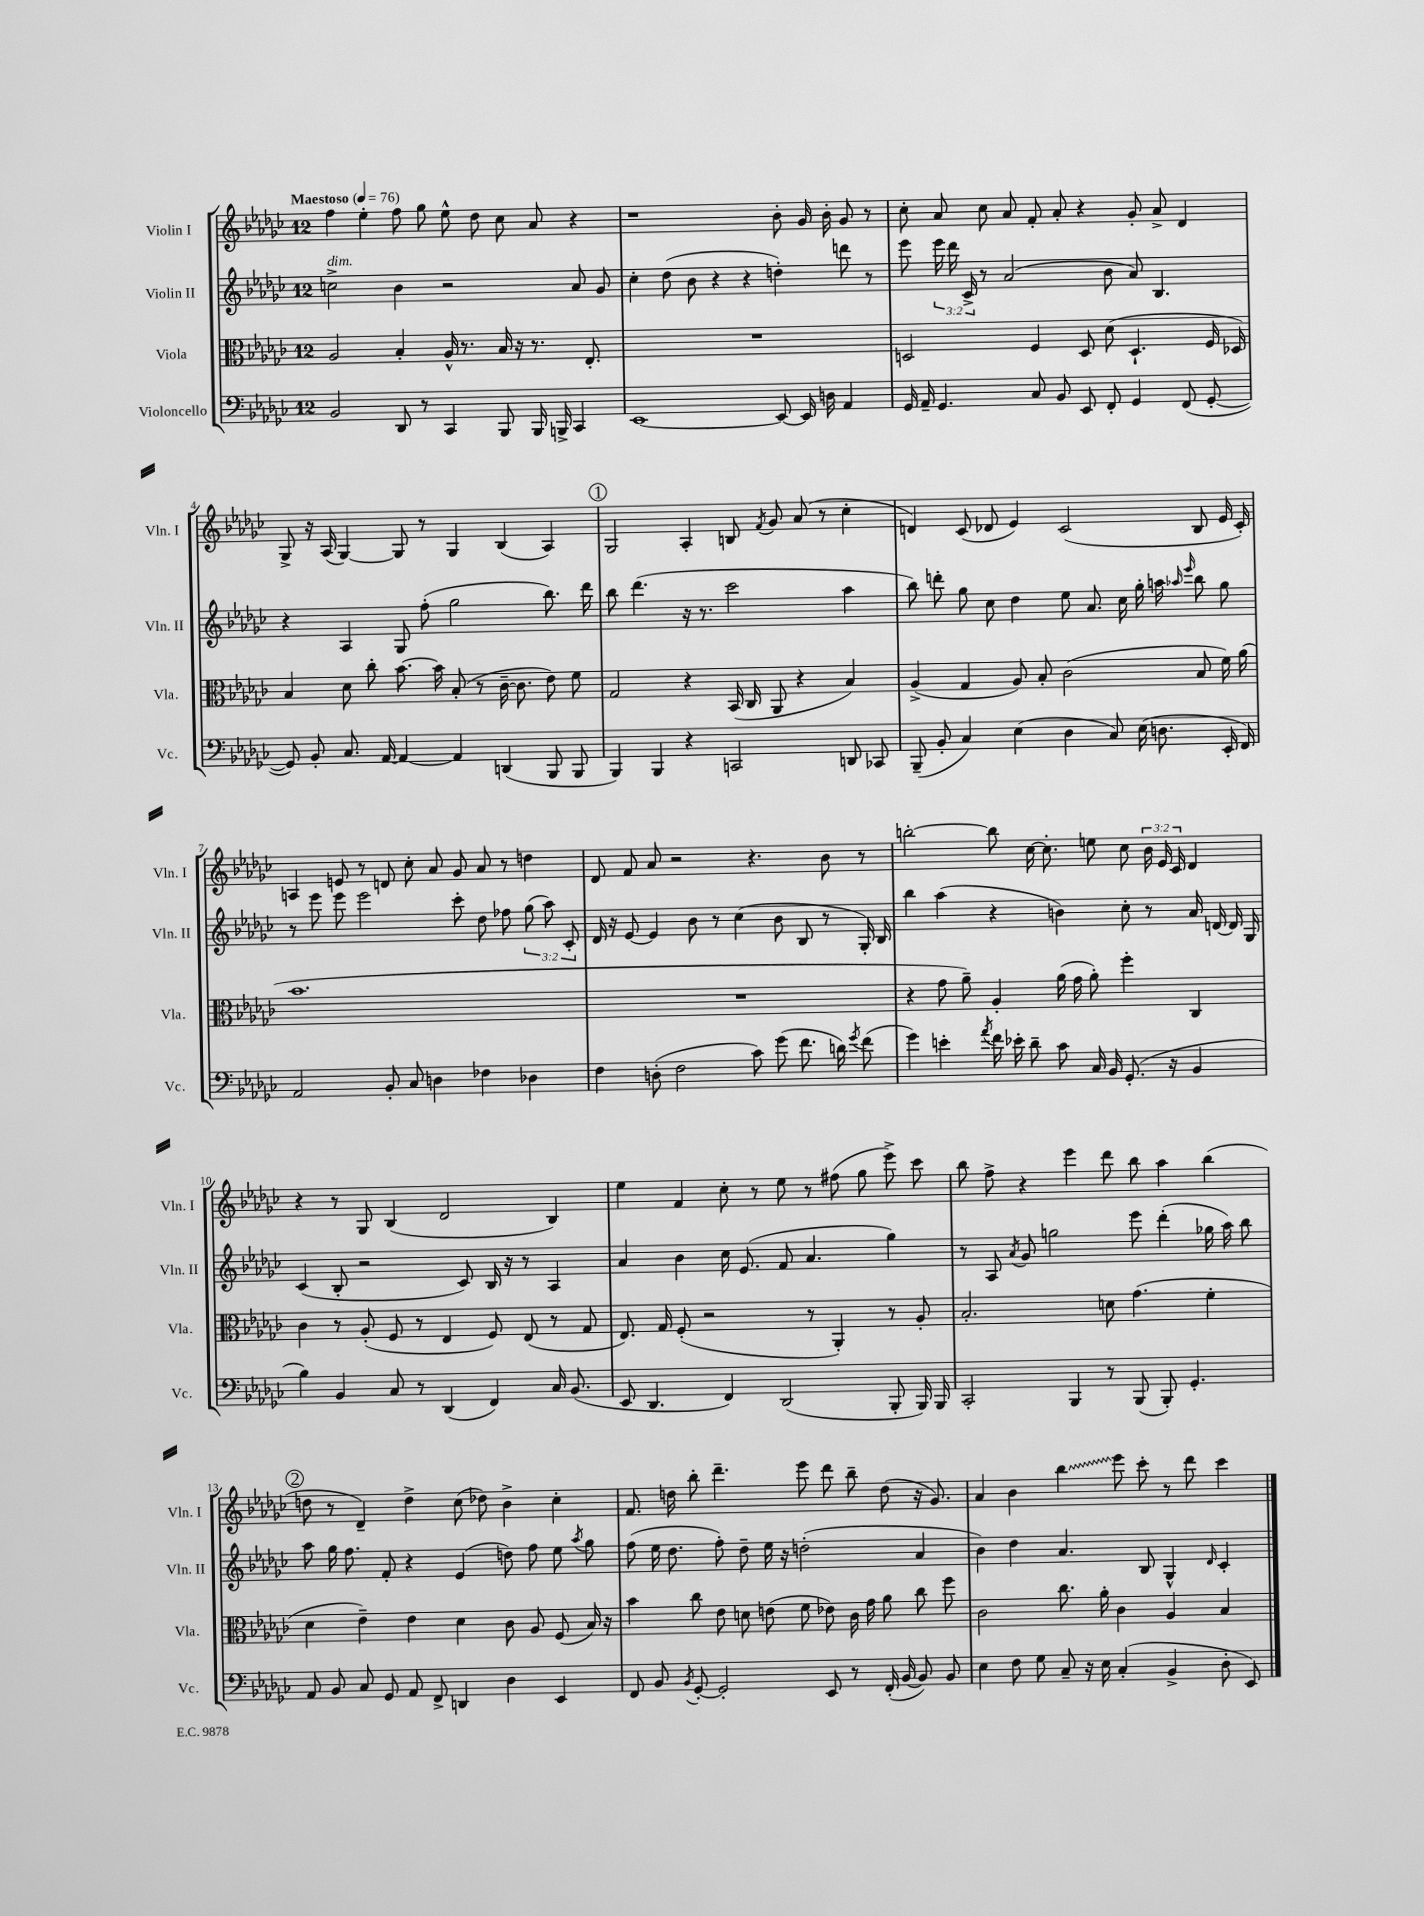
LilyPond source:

<<
\new StaffGroup <<
\new Staff = "s0" \with { instrumentName = "Violin I" shortInstrumentName = "Vln. I" } {
    \clef treble \key ges \major \once \override Staff.TimeSignature.style = #'single-digit \time 12/8 \override Staff.TupletNumber.text = #tuplet-number::calc-fraction-text \tempo "Maestoso" 4 = 76
    \autoBeamOff f''4 ees''4-. f''8 ges''8 ees''8-^ des''8 ces''8 aes'8 r4 |
    r1 bes'8-. ges'16 bes'16-. ges'8 r8 |
    ces''8-. aes'8 ces''8 aes'8 f'8-. aes'8-. r4 ges'8-. aes'8-> des'4 |
    ges8-> r16 aes16( ges4~) ges8 r8 ges4 bes4( aes4) |
    \mark \markup { \circle "1" } ges2 aes4-. b8 \acciaccatura { f'8 } ges'8 aes'8( r8 ces''4-. |
    d'4) ces'8( des'8 ees'4) ces'2( bes8 ees'16 ces'16-.) |
    a4 e'8 r8 d'8 ces''8-. aes'8 ges'8 aes'8 r8 d''4 |
    des'8 f'8 aes'8 r2 r4. bes'8 r8 |
    b''2~-. b''8 ces''16~ ces''8.-. e''8 ces''8 \tuplet 3/2 { bes'16 ees'16 ces'16 } des'4 |
    r4 r8 ges8 bes4( des'2 bes4) |
    ees''4 f'4 ces''8-. r8 ees''8 r8 fis''8( ges''8 ees'''8->) ces'''8 |
    bes''8 f''8-> r4 ees'''4 des'''8 bes''8 aes''4 bes''4( |
    \mark \markup { \circle "2" } d''8 r8 des'4--) d''4-> ces''8( des''8) bes'4-> ces''4-. |
    f'8. d''16 bes''8-. des'''4.-- ees'''8 des'''8 bes''8-- d''8( r16 ges'8.) |
    aes'4 bes'4 \once \override Glissando.style = #'zigzag bes''4\glissando ees'''8 ces'''8-. r8 des'''8 ces'''4 \bar "|." |
}
\new Staff = "s1" \with { instrumentName = "Violin II" shortInstrumentName = "Vln. II" } {
    \clef treble \key ges \major \once \override Staff.TimeSignature.style = #'single-digit \time 12/8 \override Staff.TupletNumber.text = #tuplet-number::calc-fraction-text
    \autoBeamOff c''2->^\markup { \italic "dim." } bes'4 r2 aes'8 ges'8 |
    ces''4-. des''8( bes'8 r4 r4 d''4-.) d'''8 r8 |
    ees'''8 \tuplet 3/2 { ees'''16 des'''16 ces'16-> } r8 aes'2( bes'8 aes'8) bes4. |
    r4 aes4 ges8 f''8-.( ges''2 bes''8.) des'''16 |
    \mark \markup { \circle "1" } bes''8 des'''4.( r16 r8. ces'''2 aes''4 |
    bes''8) d'''8-. ges''8 ces''8 des''4 ees''8 aes'8. ces''16 ges''16-. a''16 \grace { aes''16 ees'''16 } bes''8 ges''8 |
    r8 ees'''8 ees'''8 ees'''2 ces'''8-. des''8 fes''8 \tuplet 3/2 { ges''8( aes''8) ces'8-. } |
    des'16 r16 ees'8~ ees'4 bes'8 r8 ces''4( bes'8 bes8 r8 ges16-.) bes16 |
    bes''4 aes''4( r4 b'4) ces''8-. r8 aes'16 d'16~ d'16 ges16 |
    ces'4( bes8-. r2 ces'8) bes16 r16 r8 aes4 |
    aes'4 bes'4 ces''16 ees'8.( f'8 aes'4. ges''4) |
    r8 aes8 \acciaccatura { aes'8 } ges'8 g''2 ees'''8 des'''4-.( ges''16 aes''16) bes''8 |
    \mark \markup { \circle "2" } aes''8 ges''16 f''8. f'8-. r4 ees'4( d''8) f''8 ees''8 \acciaccatura { aes''8 } ges''8 |
    f''8( ees''16 des''8. f''8-.) des''8-- ees''16 r16 d''2-.( aes'4 |
    bes'4) des''4 aes'4. bes8 ges4-^ \grace { des'16 } ces'4-. \bar "|." |
}
\new Staff = "s2" \with { instrumentName = "Viola" shortInstrumentName = "Vla." } {
    \clef alto \key ges \major \once \override Staff.TimeSignature.style = #'single-digit \time 12/8
    \autoBeamOff aes2 bes4-. aes16-^ r8. bes16 r16 r8. ees8.-. |
    R1. |
    d2 f4 d8 des'8( d4.-! f16 des16) |
    bes4 des'8 ces''8-. bes'8.~ bes'16 bes8-.( r8 ces'16~-- ces'8. ees'8) f'8 |
    \mark \markup { \circle "1" } ges2 r4 bes,16( ces16 aes,8 r4 bes4) |
    aes4->( ges4 aes8) bes8-. ces'2( bes8 f'16) aes'16( |
    bes'1. |
    R1. |
    r4 ges'8 aes'8--) aes4-. aes'16( ges'16 aes'8-.) f''4-. ces4 |
    ces'4 r8 aes8-.( f8 r8 ees4 f8) ees8( r8 ges8 |
    ees8.) ges16 f8-.( r2 r8 aes,4-.) r8 aes8-. |
    bes2.-. d'8 ges'4.( f'4-. |
    \mark \markup { \circle "2" } des'4 ees'4--) ees'4 des'4 ces'8 aes8 f8( bes16) r16 |
    bes'4 ces''8 ees'8 d'8 e'8( f'8 ees'8) ces'16 ges'16 aes'8 ces''8 f''8 |
    ces'2 ces''8. aes'16-. ces'4 aes4 bes4 \bar "|." |
}
\new Staff = "s3" \with { instrumentName = "Violoncello" shortInstrumentName = "Vc." } {
    \clef bass \key ges \major \once \override Staff.TimeSignature.style = #'single-digit \time 12/8
    \autoBeamOff bes,2 des,8 r8 ces,4 bes,,8 bes,,16 b,,16-> ces,4 |
    ees,1~ ees,8~ ees,16 d16 aes,4 |
    ges,16 aes,16-- ges,4. ces8 bes,8 ees,8 f,8-. ges,4 f,8( ges,8~-. |
    ges,8) bes,8-. ces8. aes,16~ aes,4~ aes,4 d,4( bes,,8 bes,,8 |
    \mark \markup { \circle "1" } bes,,4) bes,,4 r4 c,2 d,8 ces,8 |
    bes,,8--( bes,8-. ces4) ees4( des4 ces8) ees16( d8. ees,16-. f,16) |
    aes,2 bes,8-. ces8 d4 fes4 des4 |
    f4 d8-.( f2 ces'8) ges'8( f'8. d'16) \acciaccatura { ges'8 } f'8( |
    ges'4) e'4-. \acciaccatura { aes'8 } f'16 ees'16-. des'8-- ces'8 ces16 bes,16 ges,8.-.( r16 bes,4 |
    bes4) bes,4 ces8 r8 des,4( f,4) ces16 bes,8.( |
    ees,8 des,4. f,4) des,2( bes,,8-. bes,,16) bes,,16 |
    ces,2-. bes,,4 r8 bes,,8( bes,,8-.) ges,4.-. |
    \mark \markup { \circle "2" } aes,8 bes,8 ces8 ges,8 aes,8 f,8-> d,4 des4 ees,4 |
    f,8 bes,8 \acciaccatura { bes,8 } ges,8~-. ges,2-. ees,8 r8 f,16-.( bes,16~ bes,8) bes,8 |
    ees4 f8 ges8 ces8-- r16 ees16 ces4-.( bes,4-> des8-. ees,8) \bar "|." |
}
>>
>>
